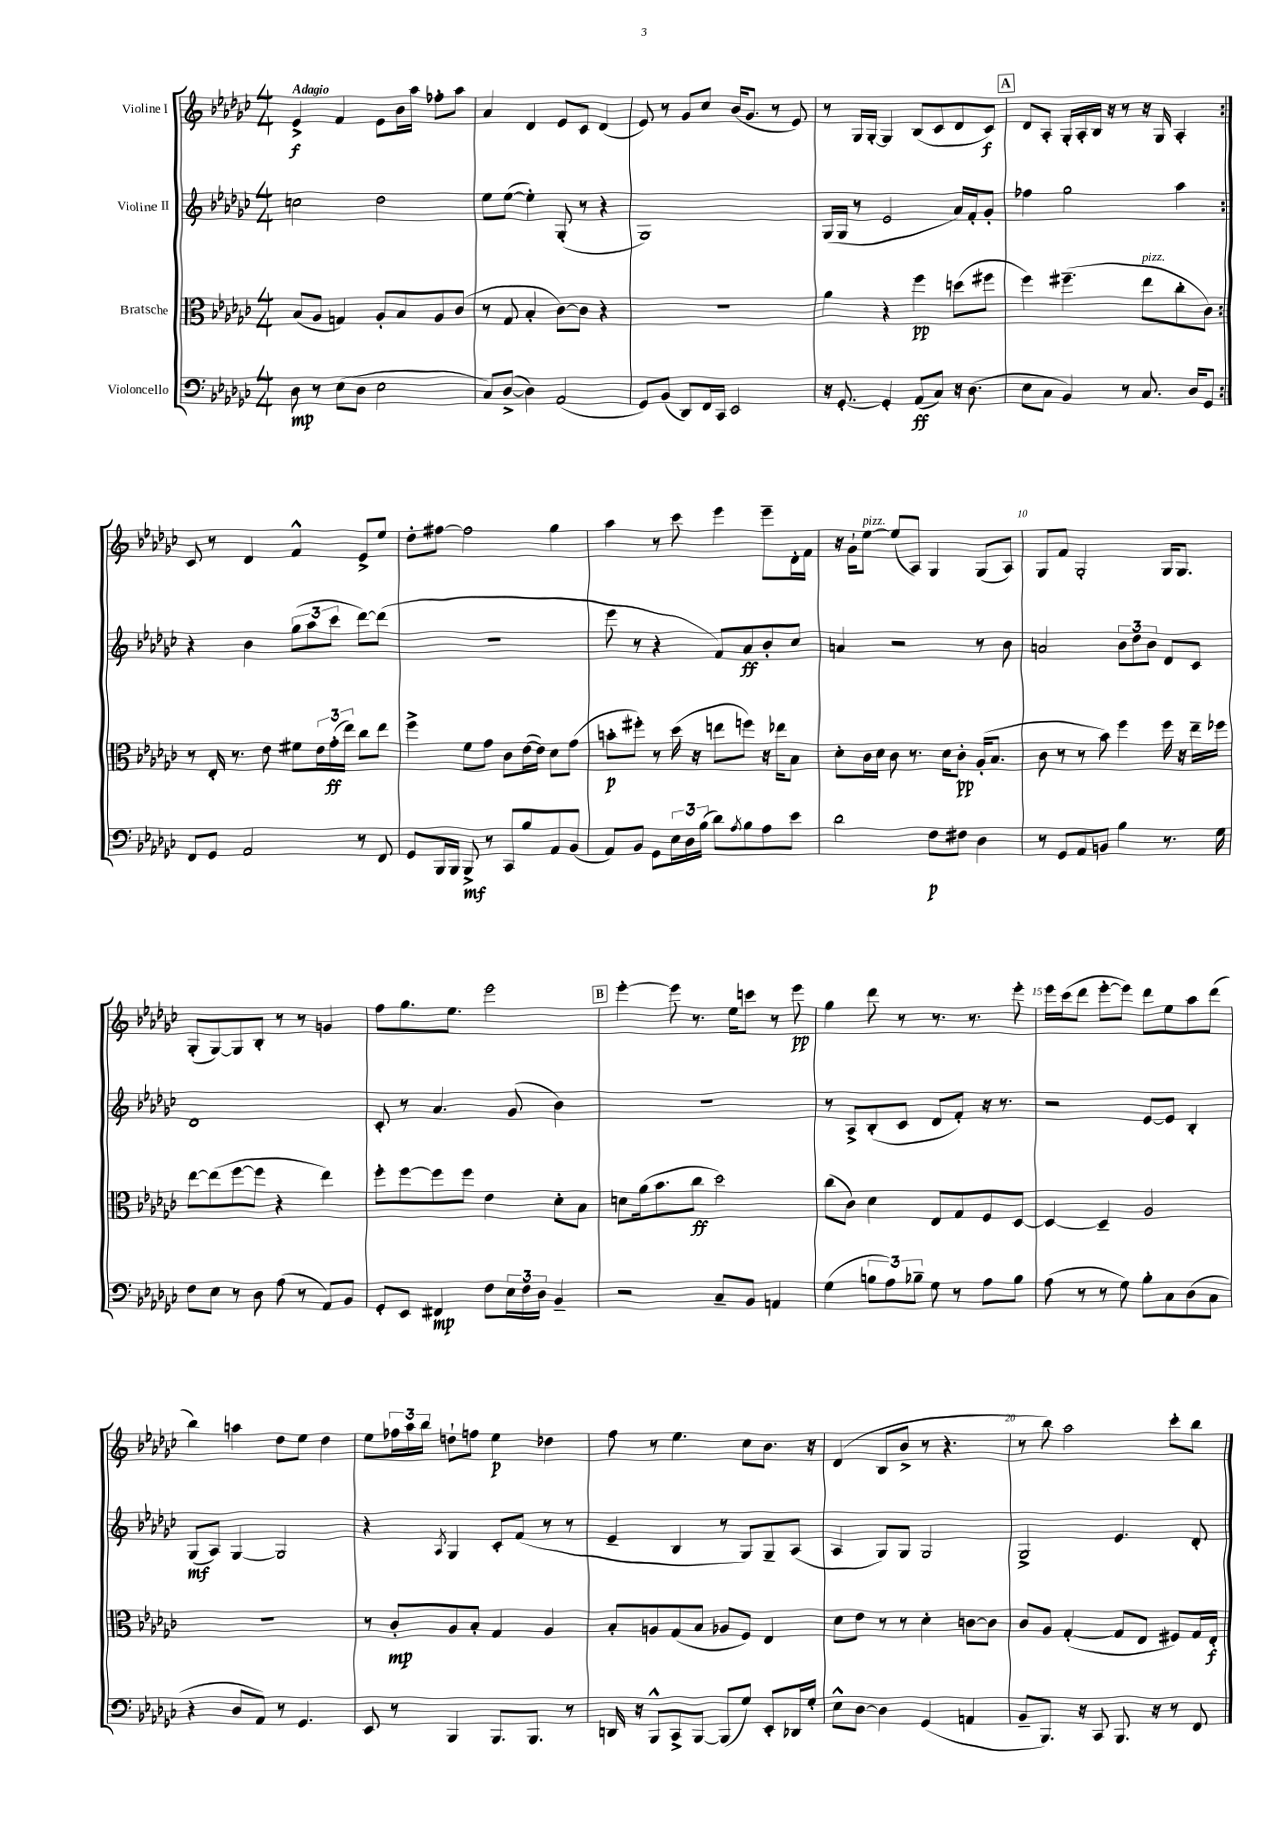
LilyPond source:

<<
\new StaffGroup <<
\new Staff = "s0" \with { instrumentName = "Violine I" } {
    \clef treble \key ges \major \numericTimeSignature \time 4/4 \tempo "Adagio"
    \repeat volta 2 { ees'4->\f f'4 ees'8 bes'16 aes''16 fes''8-. aes''8 |
    aes'4 des'4 ees'8 ces'8 des'4( |
    ees'8) r8 ges'8 ces''8 bes'16( ges'8. r8 ees'8) |
    r8 ges16 ges16~-. ges4 bes8( ces'8 des'8 ces'8\f) |
    \mark \markup { \box "A" } des'8 aes8-. ges16-. aes16-. bes16 r16 r8 r16 ges16 aes4-. | }
    ces'8 r8 des'4 f'4-^ ees'8-> ees''8 |
    des''8-. fis''8~ fis''2 ges''4 |
    aes''4 r8 ces'''8 ees'''4 ees'''8-- des'16-. f'16 |
    r16 ges'16-! ees''8~^\markup { \italic "pizz." } ees''8( aes8) ges4 ges8( aes8) |
    ges8 f'8 ges2-. ges16 ges8. |
    ges8-.( ges8~) ges8 bes8-. r8 r8 g'4 |
    f''8 ges''8. ees''8. ees'''2 |
    \mark \markup { \box "B" } ees'''4~-. ees'''8 r8. ees''16 c'''8 r8 ees'''8\pp |
    ges''4 des'''8 r8 r8. r8. ees'''8-. |
    ees'''16 ces'''16( des'''8 ees'''8~-. ees'''8) des'''8 ees''8 aes''8 des'''8( |
    bes''4) a''4 des''8 ees''8 des''4 |
    ees''8 \tuplet 3/2 { fes''16 aes''16 bes''16 } d''8-! f''8 ees''4\p des''4 |
    f''8 r8 ees''4. ces''8 bes'8. r16 |
    des'4( bes8 bes'8-> r8 r4. |
    r8 bes''8) aes''2 ces'''8-. bes''8 \bar "|." |
}
\new Staff = "s1" \with { instrumentName = "Violine II" } {
    \clef treble \key ges \major \numericTimeSignature \time 4/4
    \repeat volta 2 { c''2 des''2 |
    ees''8 ees''8~( ees''4-.) ges8-.( r8 r4 |
    ges1) |
    ges16( ges16 r8 ees'2 aes'16) f'16-. ges'8-. |
    \mark \markup { \box "A" } fes''4 ges''2 aes''4 | }
    r4 bes'4 \tuplet 3/2 { ges''8( aes''8 ces'''8 } des'''8~) des'''8( |
    r1 |
    ees'''8 r8 r4 f'8) aes'8\ff bes'8-. ces''8 |
    a'4 r2 r8 bes'8 |
    a'2 \tuplet 3/2 { bes'8 des''8 bes'8 } des'8 ces'8 |
    des'1 |
    ces'8-. r8 aes'4. ges'8( bes'4) |
    \mark \markup { \box "B" } R1 |
    r8 aes8-> bes8-.( ces'8 des'8 f'8-.) r16 r8. |
    r2 ees'8~ ees'8 bes4-. |
    ges8\mf( aes8) ges4~ ges2 |
    r4 \acciaccatura { aes8 } ges4 ces'8-. f'8( r8 r8 |
    ees'4-- bes4 r8 ges8) ges8-- aes8( |
    aes4 ges8) ges8 ges2 |
    ges2-> ees'4. des'8-. \bar "|." |
}
\new Staff = "s2" \with { instrumentName = "Bratsche" } {
    \clef alto \key ges \major \numericTimeSignature \time 4/4
    \repeat volta 2 { bes8( aes8 g4) aes8-. bes8 aes8 ces'8( |
    r8 ges8 bes4-. ces'8~) ces'8 r4 |
    R1 |
    aes'4 r4 f''4\pp d''8( fis''8 |
    \mark \markup { \box "A" } f''4) fis''4.--( ees''8^\markup { \italic "pizz." } ces''8-. ces'8) | }
    r8 ees16-. r8. ees'8 fis'8 \tuplet 3/2 { ees'16 ges'16-.\ff( ees''16) } ces''8 ees''8 |
    f''4-> f'8 ges'8 ces'8 ees'16~( ees'16) des'8 ges'8( |
    b'8-.\p fis''8-.) r8 des''16( r16 e''8 f''8) r16 ees''16 bes8 |
    des'8-. ces'16 des'16 ces'8 r8. des'16 ces'8-.\pp aes16-.( bes8. |
    ces'8 r8 r8 bes'8) f''4 f''16 r16 ees''16-- fes''16 |
    ees''8~ ees''8( f''8~ f''8 r4 ees''4) |
    f''8-. f''8~ f''8 f''8 ees'4 des'8-. bes8 |
    \mark \markup { \box "B" } d'8 aes'16( bes'8. ces''8\ff des''2) |
    ces''8( ces'8) des'4 ees8 ges8 f8 des8~ |
    des4~ des4-- aes2 |
    R1 |
    r8 ces'8-.\mp aes8 bes8-. ges4 aes4 |
    bes8-. a8 ges8( bes8 aes8 f8) ees4 |
    des'8 ees'8 r8 r8 des'4-. c'8~ c'8 |
    ces'8 aes8 ges4~-.( ges8 ees8 fis8) ges16 ees16-.\f \bar "|." |
}
\new Staff = "s3" \with { instrumentName = "Violoncello" } {
    \clef bass \key ges \major \numericTimeSignature \time 4/4
    \repeat volta 2 { des8\mp r8 ees8( des8 ees2 |
    ces8) des8~->( des4) aes,2( |
    ges,8) bes,8( des,8) f,16 ces,16 ees,2 |
    r16 ges,8.~-. ges,4-. aes,8\ff( ces8) r16 des8.( |
    \mark \markup { \box "A" } ees8 ces8 bes,4) r8 ces8. des16 ges,8 | }
    f,8 ges,8 aes,2 r8 f,8 |
    ges,8 bes,,16 bes,,16 bes,,8->\mf r8 ces,8 bes8 aes,8 bes,8( |
    aes,8) bes,8 ges,8 \tuplet 3/2 { ees16 des16 bes16( } des'8) \acciaccatura { aes8 } bes8 aes8 ees'8 |
    des'2 f8\p fis8 des4 |
    r8 ges,8 aes,8 b,8 bes4 r8. ges16 |
    f8 ees8 r8 des8 aes8( r8 aes,8) bes,8 |
    ges,8-. ees,8 fis,4\mp f8 \tuplet 3/2 { ees16 f16 des16 } bes,4-- |
    \mark \markup { \box "B" } r2 ces8-- bes,8 a,4 |
    ges4( \tuplet 3/2 { b8 aes8) bes8-- } ges8 r8 aes8 bes8 |
    aes8( r8 r8 ges8) bes8-. ces8 des8( ces8 |
    r4 des8 aes,8) r8 ges,4. |
    ees,8 r8 bes,,4 bes,,8. bes,,8. r8 |
    d,16 r16 bes,,8-^ ces,8-> bes,,8~ bes,,8( ges8) ees,8-. des,16 ges16-. |
    ees8-^ des8~ des4 ges,4( a,4 |
    bes,8-- bes,,8.) r16 ces,8 bes,,8. r16 r8 f,8 \bar "|." |
}
>>
>>
\layout { \context { \Score \override BarNumber.break-visibility = ##(#f #t #t) barNumberVisibility = #(every-nth-bar-number-visible 5) } }
